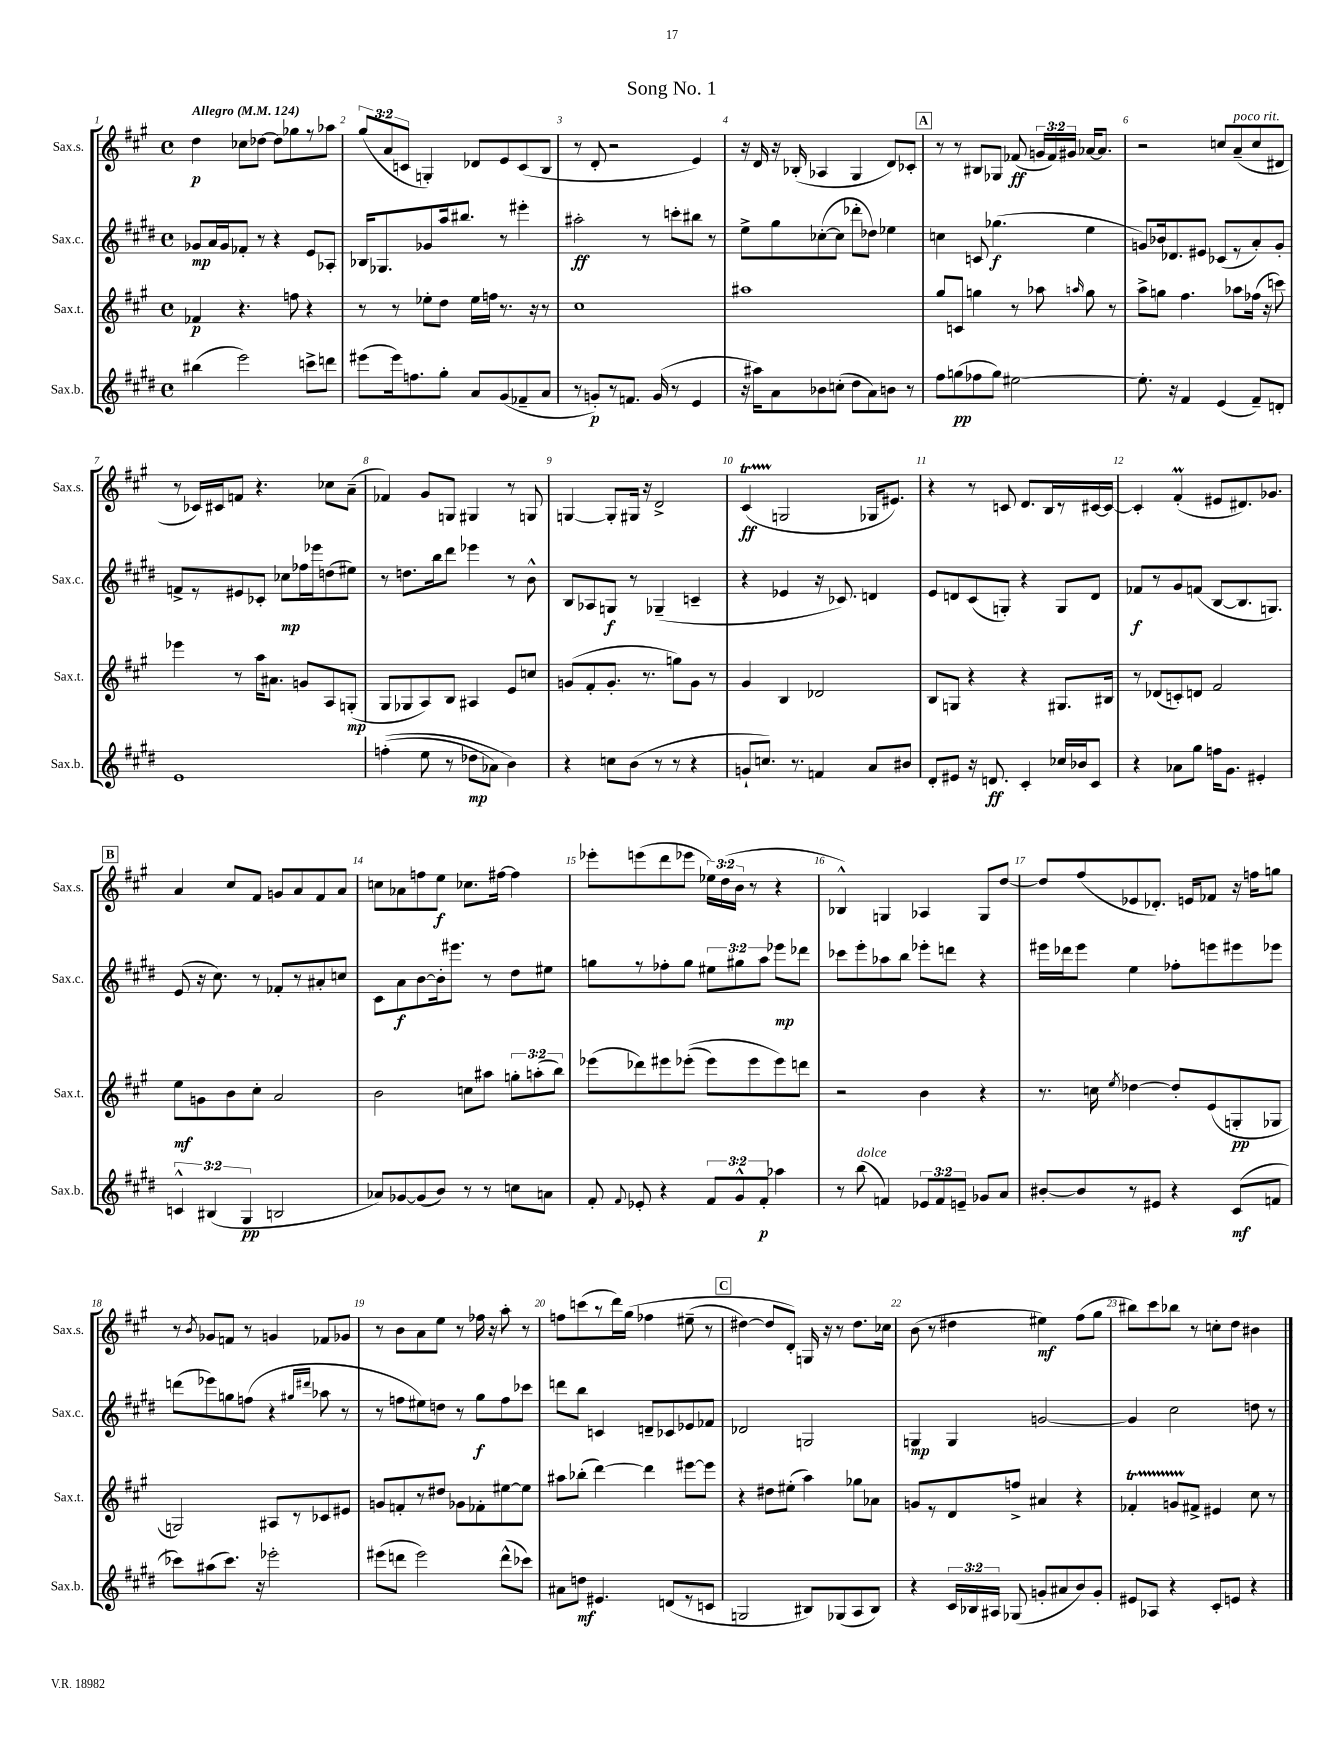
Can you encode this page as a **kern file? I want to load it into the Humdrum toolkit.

**kern	**dynam	**kern	**dynam	**kern	**dynam	**kern	**dynam
*part4	*part4	*part3	*part3	*part2	*part2	*part1	*part1
*staff4	*staff4	*staff3	*staff3	*staff2	*staff2	*staff1	*staff1
*I"Sax.b.	*	*I"Sax.t.	*	*I"Sax.c.	*	*I"Sax.s.	*
*I'Sax.b.	*	*I'Sax.t.	*	*I'Sax.c.	*	*I'Sax.s.	*
*clefG2	*	*clefG2	*	*clefG2	*	*clefG2	*
*k[f#c#g#d#]	*	*k[f#c#g#]	*	*k[f#c#g#d#]	*	*k[f#c#g#]	*
*M4/4	*	*M4/4	*	*M4/4	*	*M4/4	*
*met(c)	*	*met(c)	*	*met(c)	*	*met(c)	*
*MM124	*	*MM124	*	*MM124	*	*MM124	*
=1	=1	=1	=1	=1	=1	=1	=1
!	!	!	!	!	!	!LO:TX:a:B:t=Allegro	!
(4bb#X\	.	4f-X/	p	8g-X/L	mp	4dd\	p
.	.	.	.	16a/L	.	.	.
.	.	.	.	16g-/J	.	.	.
2eee\)	.	4.r	.	8f-X'/J	.	8cc-X\L	.
.	.	.	.	8r	.	[8dd-X\J	.
.	.	.	.	4r	.	8dd-\L]	.
.	.	8ffn\	.	.	.	8gg-X\	.
8cccn^\L	.	4r	.	8e/L	.	8r	.
8dddn\J	.	.	.	8A-X'/J	.	8aa-X\J	.
=2	=2	=2	=2	=2	=2	=2	=2
(8eee#X\L	.	8r	.	16B-X/KL	.	(12gg#/L	.
.	.	.	.	8.G-X/	.	.	.
.	.	.	.	.	.	12a/	.
16eee#\k)	.	8r	.	.	.	.	.
.	.	.	.	.	.	12cn/J	.
8.ffn\	.	.	.	.	.	.	.
.	.	8ee-X'\L	.	8g-X/	.	4Gn'/)	.
8gg#'\J	.	8dd\J	.	16aa/k	.	.	.
.	.	.	.	8.bb#X/J	.	.	.
8a/L	.	16ee-\LL	.	.	.	8d-X/L	.
.	.	16ffn\JJ	.	.	.	.	.
(8g#/	.	8.r	.	8r	.	8e/	.
8f-X~/	.	.	.	4eee#X'\	.	(8c/	.
.	.	16r	.	.	.	.	.
8a/J	.	8r	.	.	.	8B/J	.
=3	=3	=3	=3	=3	=3	=3	=3
8r	.	1cc#	.	2aa#X'\	ff	8r	.
8gn'/L)	p	.	.	.	.	8d'/	.
8r	.	.	.	.	.	2r	.
8.fn/J	.	.	.	.	.	.	.
.	.	.	.	8r	.	.	.
(16g/	.	.	.	.	.	.	.
8r	.	.	.	8cccn'\L	.	.	.
4e/	.	.	.	8bb#X\J	.	4e/)	.
.	.	.	.	8r	.	.	.
=4	=4	=4	=4	=4	=4	=4	=4
16r	.	1aa#X	.	8ee^\L	.	16r	.
16aa#X\KL)	.	.	.	.	.	16d/	.
8a\	.	.	.	8gg#\	.	16r	.
.	.	.	.	.	.	(16B-X'/	.
8b-X\	.	.	.	([8cc-X'\	.	4A-X/	.
(8ccn'\J	.	.	.	8cc-\J]	.	.	.
8dd#\L	.	.	.	8ddd-X'\L	.	4G#/	.
8a\)	.	.	.	8dd-X\J)	.	.	.
8bn\J	.	.	.	4ee-X\	.	8d/L)	.
8r	.	.	.	.	.	8c-X'/J	.
!!LO:REH:place=s1:t=A
=5	=5	=5	=5	=5	=5	=5	=5
8ff#\L	.	8gg#/L	.	4ccn\	.	8r	.
(8ggn\	pp	8cn/J	.	.	.	8r	.
8ff-X\	.	4ggn\	.	8cn/	.	8B#X/L	.
8gg\J)	.	.	.	(4.gg-X\	f	8G-X/J	.
[2ee#X\	.	8r	.	.	.	(8f-X/	ff
.	.	8aa-X\	.	.	.	24gn/LL	.
.	.	.	.	.	.	24f-/)	.
.	.	.	.	.	.	24g#X/JJ	.
.	.	16qqaan/	.	.	.	.	.
.	.	8gg\	.	4ee\	.	[16a-X/KL	.
.	.	.	.	.	.	8.a-/J]	.
.	.	8r	.	.	.	.	.
=6	=6	=6	=6	=6	=6	=6	=6
8.ee#'\]	.	8aa^\L	.	8gn/L)	.	2r	.
.	.	8ggn\J	.	16b-X/k	.	.	.
16r	.	.	.	8.d-X/	.	.	.
4f#/	.	4.ff#\	.	.	.	.	.
.	.	.	.	8e#X/J	.	.	.
(4e/	.	.	.	(8c-X/L	.	8ccn/L	.
!	!	!	!	!	!	!LO:TX:a:i:t=poco rit.	!
.	.	8aa-X\L	.	8r	.	(8a~/	.
8f#~/L)	.	(16ff-X\Jk	.	8a'/)	.	8cc/	.
.	.	16r	.	.	.	.	.
8dn'/J	.	8cccn\)	.	8g'/J	.	8d#X/J	.
!!LO:LB:g=z
=7	=7	=7	=7	=7	=7	=7	=7
1e	.	4eee-X\	.	8fn^/L	.	8r	.
.	.	.	.	8r	.	16c-X/LL)	.
.	.	.	.	.	.	16c#X/J	.
.	.	8r	.	8e#X/	.	8fn/J	.
.	.	16aa\KL	.	8c-X'/J	.	4.r	.
.	.	8.a#X\J	.	.	.	.	.
.	.	.	.	8cc-X\L	mp	.	.
.	.	8gn/L	.	16ff-X\L	.	.	.
.	.	.	.	16eee-X\J	.	.	.
.	.	8A/	.	(8ddn\	.	8cc-X\L	.
.	.	(8Gn'/J	mp	8ee#X\J)	.	(8a~\J	.
=8	=8	=8	=8	=8	=8	=8	=8
((4ffn'\	.	8G#/L	.	8r	.	4f-X/)	.
.	.	8G-X/	.	8.ddn\L	.	.	.
8ee\	.	8A/)	.	.	.	8g#/L	.
.	.	.	.	16bb\k	.	.	.
8r	.	8B/J	.	8ddd#\J	.	8Gn/J	.
8dd-X\L	mp	4A#X/	.	4eee-X\	.	4G#X/	.
8a-X\J)	.	.	.	.	.	.	.
4b\)	.	8e/L	.	8r	.	8r	.
.	.	8ccn/J	.	8b^^\	.	8Gn/	.
=9	=9	=9	=9	=9	=9	=9	=9
4r	.	(8gn/L	.	8B/L	.	[4Gn/	.
.	.	8f#'/	.	8A-X/	.	.	.
8ccn\L	.	8.g'/J	.	8Gn/J	f	8G'/L]	.
(8b\J	.	.	.	8r	.	16G#X/Jk	.
.	.	8.r	.	.	.	16r	.
8r	.	.	.	(4G-X~/	.	2d^/	.
8r	.	8ggn\L)	.	.	.	.	.
4r	.	8g\J	.	4cn~/	.	.	.
.	.	8r	.	.	.	.	.
=10	=10	=10	=10	=10	=10	=10	=10
8gn`/L	.	4g#/	.	4r	.	(4c#t/	ff
8.ccn/J)	.	.	.	.	.	.	.
.	.	4B/	.	4e-X/	.	2Gn/	.
8.r	.	.	.	.	.	.	.
4fn/	.	2d-X/	.	16r	.	.	.
.	.	.	.	8.c-X/)	.	.	.
8a/L	.	.	.	4dn/	.	16G-X/KL	.
.	.	.	.	.	.	8.e#X/J)	.
8b#X/J	.	.	.	.	.	.	.
=11	=11	=11	=11	=11	=11	=11	=11
8d#'/L	.	8B/L	.	8e/L	.	4r	.
8e#X/J	.	8Gn/J	.	8dn/	.	.	.
16r	.	4r	.	(8c#/	.	8r	.
8.dn/	ff	.	.	.	.	.	.
.	.	.	.	8Gn'/J)	.	8cn/	.
4c#'/	.	4r	.	4r	.	8.d/L	.
.	.	.	.	.	.	16B/L	.
16cc-X/LL	.	8.G#X/L	.	8G/L	.	8r	.
16b-X/J	.	.	.	.	.	.	.
8c#/J	.	.	.	8d/J	.	[16c#X/	.
.	.	16B#X/Jk	.	.	.	16c#/JJ_	.
=12	=12	=12	=12	=12	=12	=12	=12
4r	.	8r	.	8f-X/L	f	4c#'/]	.
.	.	(8d-X/L	.	8r	.	.	.
8a-X\L	.	8cn'/)	.	8g#/	.	(4f#M'/	.
8gg#\J	.	8dn/J	.	(8fn/J	.	.	.
16ffn\KL	.	2f#/	.	[8B/L	.	8e#X/L	.
8.g#\J	.	.	.	.	.	.	.
.	.	.	.	8.B/]	.	8.d#X/)	.
4e#X'/	.	.	.	.	.	.	.
.	.	.	.	8.Gn/J)	.	8.g-X/J	.
!!LO:LB:g=z
!!LO:REH:place=s1:t=B
=13	=13	=13	=13	=13	=13	=13	=13
6cn^^/	.	8ee\L	mf	(8e/	.	4a/	.
.	.	8gn\	.	16r	.	.	.
(6B#X/	.	.	.	.	.	.	.
.	.	.	.	8.cc#\)	.	.	.
.	.	8b\	.	.	.	8cc#/L	.
6G#/	pp	.	.	.	.	.	.
.	.	8cc#'\J	.	8r	.	8f#/J	.
2Bn/	.	2a/	.	8f-X'/L	.	8gn/L	.
.	.	.	.	8r	.	8a/	.
.	.	.	.	8a#X'/	.	8f#/	.
.	.	.	.	8ccn/J	.	8a/J	.
=14	=14	=14	=14	=14	=14	=14	=14
8a-X/L)	.	2b\	.	8c#\L	.	8ccn\L	.
[8g-X/	.	.	.	8a\	f	8a-X\	.
(8g-/]	.	.	.	[8b\	.	8ffn\	.
8b/J)	.	.	.	16b'\k]	.	8ee\J	f
.	.	.	.	8.eee#X\J	.	.	.
8r	.	8ccn\L	.	.	.	8.cc-X\L	.
8r	.	8aa#X\J	.	8r	.	.	.
.	.	.	.	.	.	[16ff#X\Jk	.
8ccn\L	.	12ggn'\L	.	8dd#\L	.	4ff#\]	.
.	.	(12aan'\	.	.	.	.	.
8an\J	.	.	.	8ee#X\J	.	.	.
.	.	12bb\J)	.	.	.	.	.
=15	=15	=15	=15	=15	=15	=15	=15
8f#'/	.	(8eee-X\L	.	8ggn\L	.	8eee-X'\L	.
8qqf#/	.	.	.	.	.	.	.
8e-X'/	.	8ddd-X\)	.	8r	.	(8eeen\	.
4r	.	8eee#X\	.	8ff-X'\	.	8ddd\	.
.	.	((8eee-X'\J	.	8gg\J	.	8eee-X\J	.
12f#/L	.	8eee-\L)	.	12ee#X\L	.	24ee-X\LL)	.
.	.	.	.	.	.	(24dd\	.
12g#^^/	.	.	.	12gg#X\	.	24b\JJ	.
.	.	8eee-\	.	.	.	8r	.
12f#'/J	p	.	.	12aa\J	.	.	.
4aa-X\	.	8eee-\)	.	8eee-X\L	mp	4r	.
.	.	8dddn\J	.	8ddd-X\J	.	.	.
=16	=16	=16	=16	=16	=16	=16	=16
8r	.	2r	.	8ccc-X\L	.	4B-X^^/)	.
!LO:TX:a:i:t=dolce	!	!	!	!	!	!	!
(8bb\	.	.	.	8eee'\	.	.	.
4fn/)	.	.	.	8aa-X\	.	4Gn/	.
.	.	.	.	8bb\J	.	.	.
12e-X/L	.	4b\	.	8eee-X'\L	.	4A-X/	.
12f/	.	.	.	.	.	.	.
.	.	.	.	8dddn\J	.	.	.
12en~/J	.	.	.	.	.	.	.
8g-X/L	.	4r	.	4r	.	8G/L	.
8a/J	.	.	.	.	.	[8dd/J	.
=17	=17	=17	=17	=17	=17	=17	=17
[8b#X'/L	.	8.r	.	16eee#X\LL	.	8dd/L]	.
.	.	.	.	16ddd-X\J	.	.	.
8b#/]	.	.	.	8eee#\J	.	(8ff#/	.
.	.	16ccn\	.	.	.	.	.
.	.	8qee/	.	.	.	.	.
8r	.	[4dd-X\	.	4ee\	.	8e-X/	.
8e#X/J	.	.	.	.	.	8.d-X'/J)	.
4r	.	8dd-'/L]	.	8ff-X'\L	.	.	.
.	.	.	.	.	.	16en/KL	.
.	.	(8e/	.	8eeen\	.	8f-X/J	.
(8c#/L	mf	8Gn'/	pp	8eee#X\	.	16r	.
.	.	.	.	.	.	16ffn\KL	.
8fn/J	.	8G-X/J	.	8eee-X\J	.	8ggn\J	.
!!LO:LB:g=z
=18	=18	=18	=18	=18	=18	=18	=18
8ccc-X\L)	.	2Gn/)	.	(8dddn\L	.	8r	.
.	.	.	.	.	.	8qb/	.
(8aa#X\	.	.	.	8eee-X\)	.	8g-X/L	.
8.ccc-\J)	.	.	.	8ggn\	.	8fn/J	.
.	.	.	.	(8ffn\J	.	8r	.
16r	.	.	.	.	.	.	.
2eee-X'\	.	8A#X/L	.	4r	.	4gn/	.
.	.	8r	.	.	.	.	.
.	.	.	.	16qqgg#X/LL	.	.	.
.	.	.	.	16qqddd#X/JJ	.	.	.
.	.	8c-X/	.	8aa-X\	.	8f-X/L	.
.	.	8e#X/J	.	8r	.	8g-X/J	.
=19	=19	=19	=19	=19	=19	=19	=19
(8eee#X\L	.	8gn/L	.	8r	.	8r	.
8dddn\J	.	8fn'/	.	8ffn\L	.	8b\L	.
2eee#\)	.	8r	.	8ee#X\)	.	8a\	.
.	.	8dd#X/J	.	8ddn\J	.	8ee\J	.
.	.	8g-X\L	.	8r	.	8r	.
.	.	8f-X'\	.	8gg#\L	f	16ff-X\	.
.	.	.	.	.	.	16r	.
(8ddd^^\L	.	[8ee#X\	.	8ff\	.	8aa'\	.
8ccc-X\J)	.	8ee#\J]	.	8ccc-X\J	.	8r	.
=20	=20	=20	=20	=20	=20	=20	=20
8a#X\L	.	8aa#X\L	.	8dddn\L	.	8ffn\L	.
8ddn\J	mf	(8bb-X'\J	.	8bb\J	.	(8cccn\	.
4.e#X/	.	[4ddd\)	.	4cn/	.	8r	.
.	.	.	.	.	.	16ddd\L)	.
.	.	.	.	.	.	(16gg#\JJ	.
.	.	4ddd\]	.	8dn~/L	.	4ff-X\	.
(8dn/L	.	.	.	8c-X/	.	.	.
8r	.	[8eee#X\L	.	8e-X/	.	(8ee#X~\	.
8cn/J	.	8eee#\J]	.	8f-X/J	.	8r	.
!!LO:REH:place=s1:t=C
=21	=21	=21	=21	=21	=21	=21	=21
2Gn/	.	4r	.	2d-X/	.	[4dd#X\)	.
.	.	8dd#X\L	.	.	.	8dd#/L]	.
.	.	(8ee#X'\J	.	.	.	8d'/J)	.
8B#X/L)	.	4aa\)	.	2Gn/	.	16Gn/	.
.	.	.	.	.	.	16r	.
(8G-X/	.	.	.	.	.	8r	.
8A/	.	8gg-X\L	.	.	.	8.dd#\L	.
8B#/J)	.	8a-X\J	.	.	.	.	.
.	.	.	.	.	.	16cc-X\Jk	.
=22	=22	=22	=22	=22	=22	=22	=22
4r	.	8gn/L	.	4Gn/	mp	(8b\	.
.	.	8r	.	.	.	8r	.
24c#/LL	.	8d/	.	4G/	.	4dd#X\	.
24B-X/	.	.	.	.	.	.	.
24A#X/JJ	.	.	.	.	.	.	.
(8G-X/	.	8ffn^/J	.	.	.	.	.
8gn'/L	.	4a#X/	.	[2gn/	.	4ee#X\)	mf
8a#X/	.	.	.	.	.	.	.
8b/)	.	4r	.	.	.	(8ff#\L	.
8g'/J	.	.	.	.	.	8gg#\J	.
=23	=23	=23	=23	=23	=23	=23	=23
8e#X/L	.	4f-XT'/	.	4g/]	.	8bb#X\L)	.
8A-X/J	.	.	.	.	.	8ccc#\	.
4r	.	8gnTTT/L	.	2cc#\	.	8bb-X\J	.
.	.	8f#X^/J	.	.	.	8r	.
8c#'/L	.	4e#X/	.	.	.	8ccn'\L	.
8en/J	.	.	.	.	.	8dd\J	.
4r	.	8cc#\	.	8ddn\	.	4b#X\	.
.	.	8r	.	8r	.	.	.
==	==	==	==	==	==	==	==
*-	*-	*-	*-	*-	*-	*-	*-
